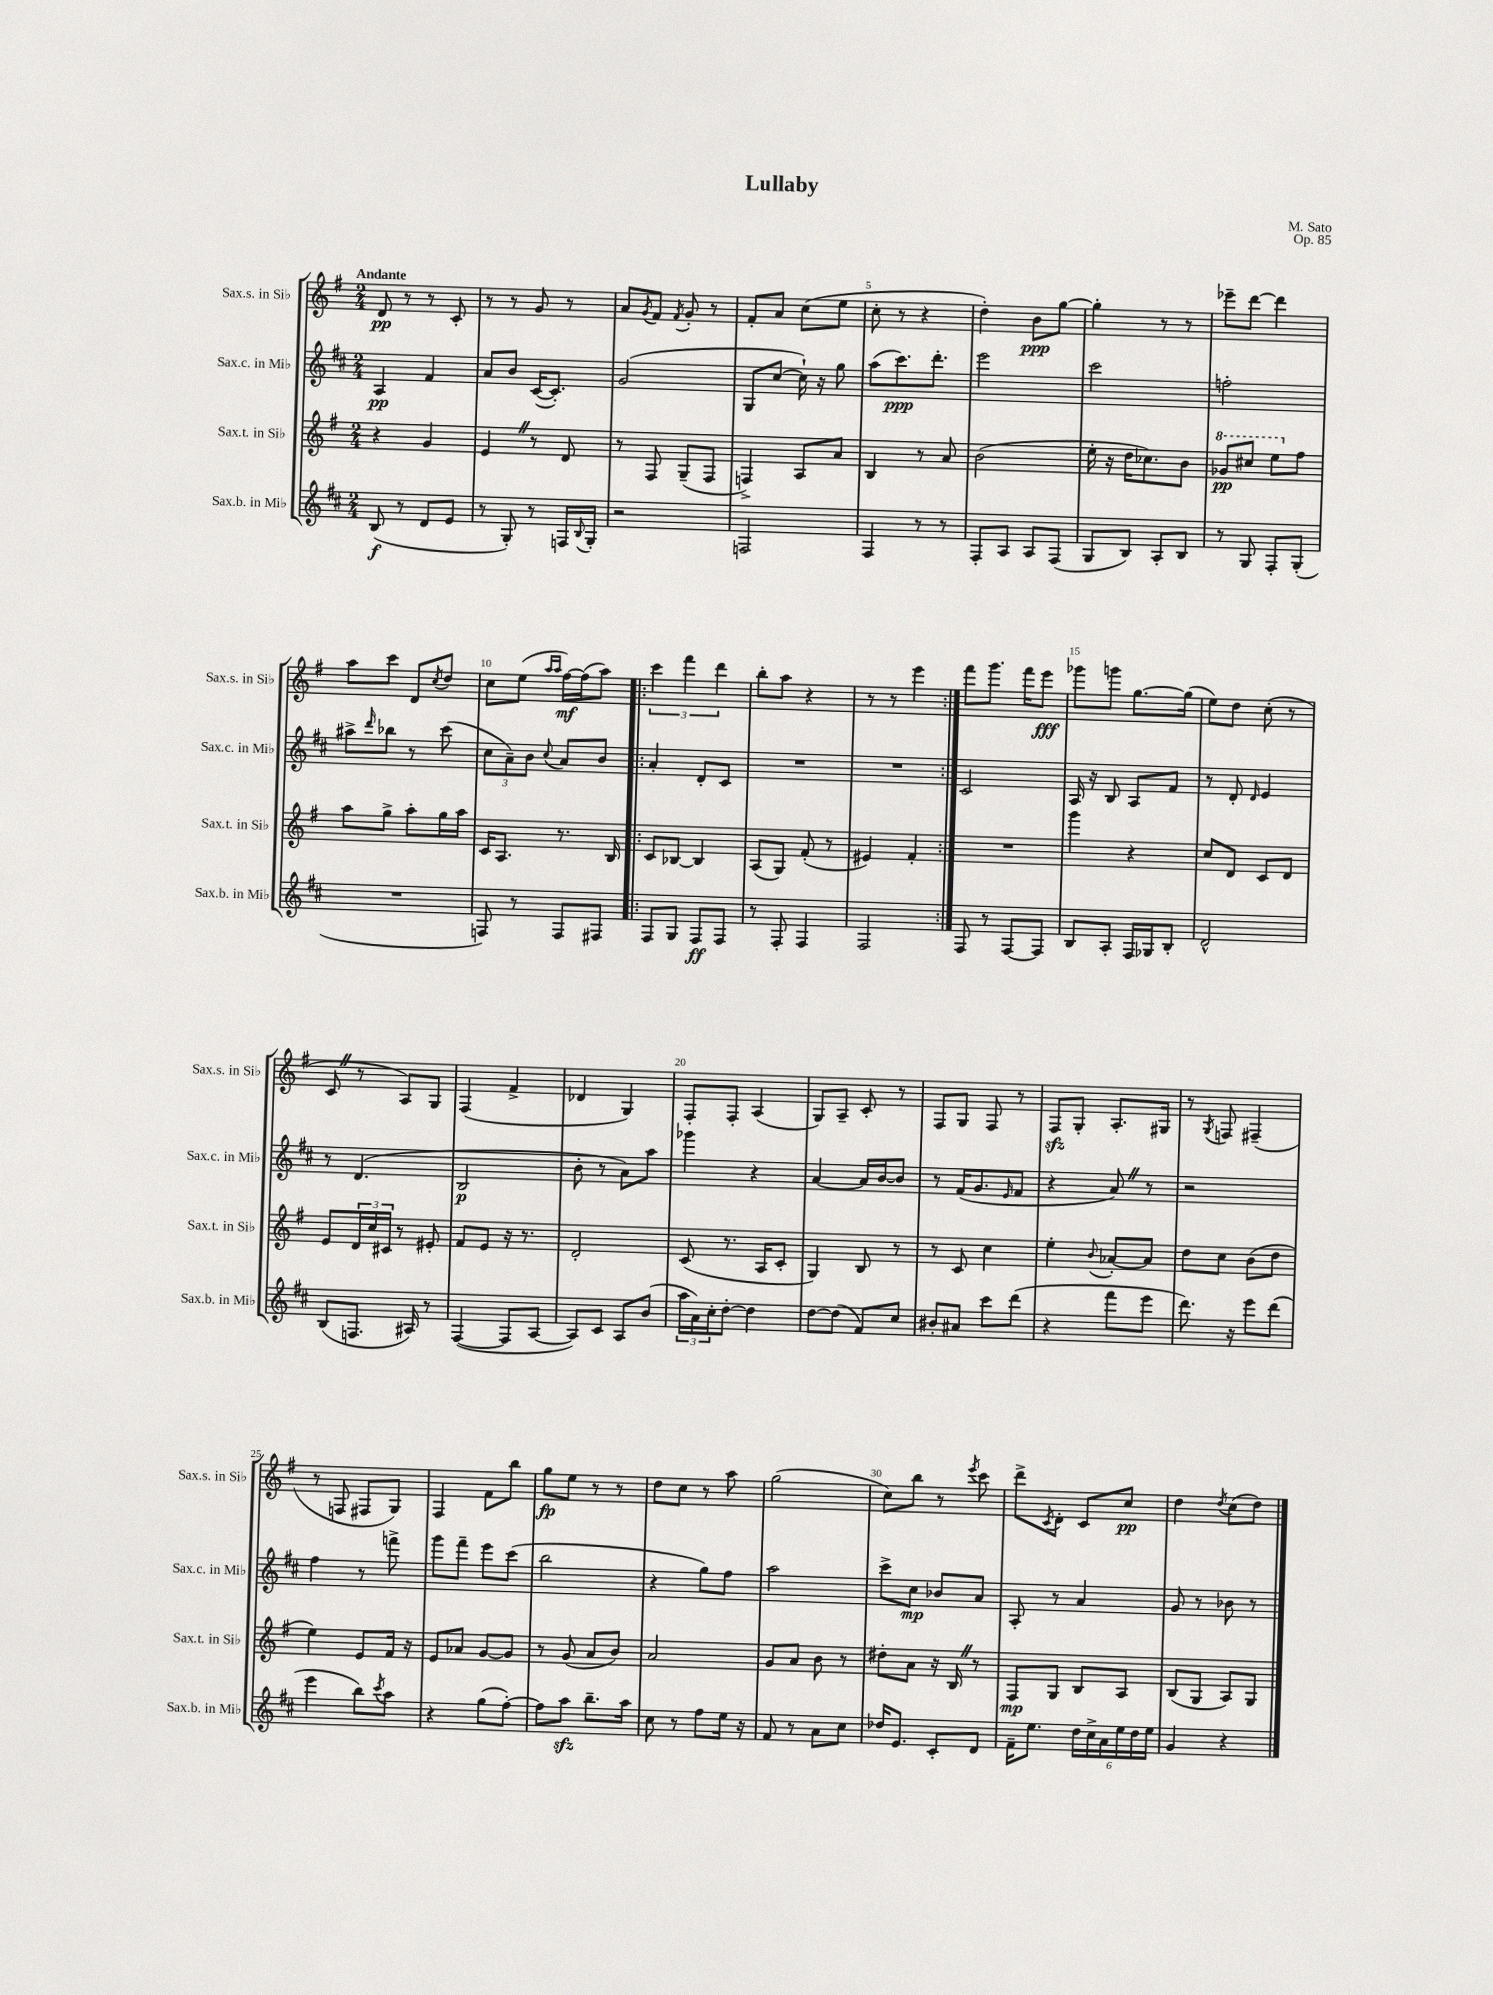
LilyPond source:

\header { title = "Lullaby" composer = "M. Sato" opus = "Op. 85" }
<<
\new StaffGroup <<
\new Staff = "s0" \with { instrumentName = "Sax.s. in Sib" shortInstrumentName = "Sax.s. in Sib" } {
    \clef treble \key g \major \numericTimeSignature \time 2/4 \tempo "Andante"
    d'8\pp r8 r8 c'8-. |
    r8 r8 g'8 r8 |
    a'8 \acciaccatura { g'8 } fis'8 \acciaccatura { fis'8 } g'8-. r8 |
    fis'8-. a'8 c''8( e''8 |
    c''8-. r8 r4 |
    d''4-.) b'8\ppp g''8~ |
    g''4-. r8 r8 |
    ees'''8-- d'''8~ d'''4 |
    a''8 c'''8 d'8 \acciaccatura { c''8 } d''8 |
    c''8 e''8( \grace { a''16 a''16 } fis''16~\mf) fis''16( a''8) |
    \repeat volta 2 { \tuplet 3/2 { c'''4 fis'''4 d'''4 } |
    b''8-. a''8 r4 |
    r8 r8 e'''4 | }
    fis'''8 g'''8. fis'''16 e'''8\fff |
    ges'''8 g'''8 g''8.~ g''16( |
    e''8) d''8 c''8-.( r8 |
    c'8 \once \override BreathingSign.text = \markup { \musicglyph "scripts.caesura.straight" } \breathe r8 a8) g8 |
    fis4( fis'4-> |
    des'4 g4) |
    fis8-. fis8-. a4( |
    g8) a8-- c'8-. r8 |
    fis8 g8 fis8 r8 |
    fis8\sfz g8-. a8.-. gis16 |
    r8 \acciaccatura { g8 } f8 fis4--( |
    r8 f8 fis8 g8) |
    fis4 fis'8 b''8 |
    g''8\fp e''8 r8 r8 |
    d''8 c''8 r8 a''8 |
    g''2( |
    c''8) b''8 r8 \acciaccatura { e'''8 } c'''8 |
    d'''8-> \acciaccatura { c'8 } d'8-. c'8 c''8\pp |
    d''4 \acciaccatura { d''8 } c''8( d''8) \bar "|." |
}
\new Staff = "s1" \with { instrumentName = "Sax.c. in Mib" shortInstrumentName = "Sax.c. in Mib" } {
    \clef treble \key d \major \numericTimeSignature \time 2/4
    a4\pp fis'4 |
    a'8 b'8 cis'16~( cis'8.-.) |
    g'2( |
    g8 cis''8~ cis''16-!) r16 g''8 |
    a''8( cis'''8.\ppp) d'''8.-. |
    e'''2 |
    cis'''2 |
    f''2-. |
    ais''8-> \grace { d'''16 } bes''8 r8 cis'''8( |
    \tuplet 3/2 { cis''8 a'8--) b'8 } \appoggiatura { cis''8 } a'8 b'8 |
    \repeat volta 2 { a'4-. d'8-. cis'8 |
    R2 |
    R2 | }
    cis'2 |
    a16 r16 b8 a8 fis'8 |
    r8 d'8-. \grace { d'16 } e'4 |
    r8 d'4.( |
    b2\p |
    b'8-. r8 a'8) a''8 |
    ges'''4 r4 |
    a'4~ a'16 b'16~ b'8 |
    r8 fis'16( g'8. \grace { e'16 } fis'8 |
    r4 a'8) \once \override BreathingSign.text = \markup { \musicglyph "scripts.caesura.straight" } \breathe r8 |
    r2 |
    fis''4 r8 f'''8-> |
    g'''8 fis'''8-- e'''8 cis'''8( |
    b''2 |
    r4 g''8) fis''8 |
    a''2 |
    cis'''8-> cis''8\mp bes'8 a'8 |
    a8-. r8 a'4 |
    g'8 r8 bes'8 r8 \bar "|." |
}
\new Staff = "s2" \with { instrumentName = "Sax.t. in Sib" shortInstrumentName = "Sax.t. in Sib" } {
    \clef treble \key g \major \numericTimeSignature \time 2/4
    r4 g'4 |
    e'4 \once \override BreathingSign.text = \markup { \musicglyph "scripts.caesura.straight" } \breathe r8 d'8 |
    r8 fis8 g8--( fis8 |
    f4->) a8 a'8 |
    b4 r8 a'8 |
    b'2( |
    e''16-. r16 d''16 ces''8.) b'8 |
    \ottava #1 ges''8\pp cis'''8 e'''8 \ottava #0 fis''8 |
    a''8 g''8-> a''8-. g''16 a''16 |
    c'16 a8. r8. b16 |
    \repeat volta 2 { c'8 bes8~ bes4 |
    a8( g8) fis'8-.( r8 |
    eis'4) fis'4-. | }
    R2 |
    g'''4 r4 |
    c''8 d'8 c'8 d'8 |
    e'8 \tuplet 3/2 { d'16 c''16 cis'16 } r8 eis'8-. |
    fis'8 e'8 r16 r8. |
    d'2-. |
    c'8( r8. a16 c'8-. |
    g4) b8 r8 |
    r8 c'8 c''4 |
    e''4-. \appoggiatura { b'8 } aes'8~-. aes'8 |
    d''8 c''8 b'8( d''8 |
    e''4) e'8 fis'16 r16 |
    e'8 aes'8 g'8~ g'8 |
    r8 g'8( a'8 b'8) |
    a'2 |
    g'8 a'8 b'8 r8 |
    dis''8-. a'8 r16 b16 \once \override BreathingSign.text = \markup { \musicglyph "scripts.caesura.straight" } \breathe r8 |
    fis8\mp g8 b8 a8 |
    b8( g8 a8) g8 \bar "|." |
}
\new Staff = "s3" \with { instrumentName = "Sax.b. in Mib" shortInstrumentName = "Sax.b. in Mib" } {
    \clef treble \key d \major \numericTimeSignature \time 2/4
    b8\f( r8 d'8 e'8 |
    r8 g8-.) r8 f16 \appoggiatura { b8 } g16-. |
    r2 |
    f2 |
    fis4 r8 r8 |
    fis8-. a8 a8 fis8( |
    g8 b8) a8-. b8 |
    r8 g8 fis8-. g8-.( |
    R2 |
    f8) r8 f8 fis8 |
    \repeat volta 2 { fis8 g8 fis8\ff fis8 |
    r8 fis8-. fis4 |
    fis2 | }
    fis8 r8 fis8~ fis8 |
    b8 a8-. fis16 ges16 b8-. |
    d'2-^ |
    b8( f8. ais16) r8 |
    fis4~( fis8 a8~ |
    a8) cis'8 a8 b'8( |
    \tuplet 3/2 { a''16 a'16) cis''16-. } d''8~-. d''4 |
    d''8~ d''8( fis'8) cis''8 |
    bis'8-. ais'8 cis'''8 d'''8( |
    r4 fis'''8 e'''8 |
    d'''8.) r16 e'''8 d'''8( |
    e'''4 b''8) \acciaccatura { cis'''8 } a''8 |
    r4 g''8( fis''8~-.) |
    fis''8 a''8\sfz b''8.-- a''16 |
    cis''8 r8 fis''8 e''16 r16 |
    fis'8 r8 a'8 cis''8 |
    des''16 e'8. cis'8-. d'8 |
    fis'16-- e''8. \tuplet 6/4 { d''16 cis''16-> a'16 e''16 d''16 e''16 } |
    g'4 r4 \bar "|." |
}
>>
>>
\layout { \context { \Score \override BarNumber.break-visibility = ##(#f #t #t) barNumberVisibility = #(every-nth-bar-number-visible 5) } }
